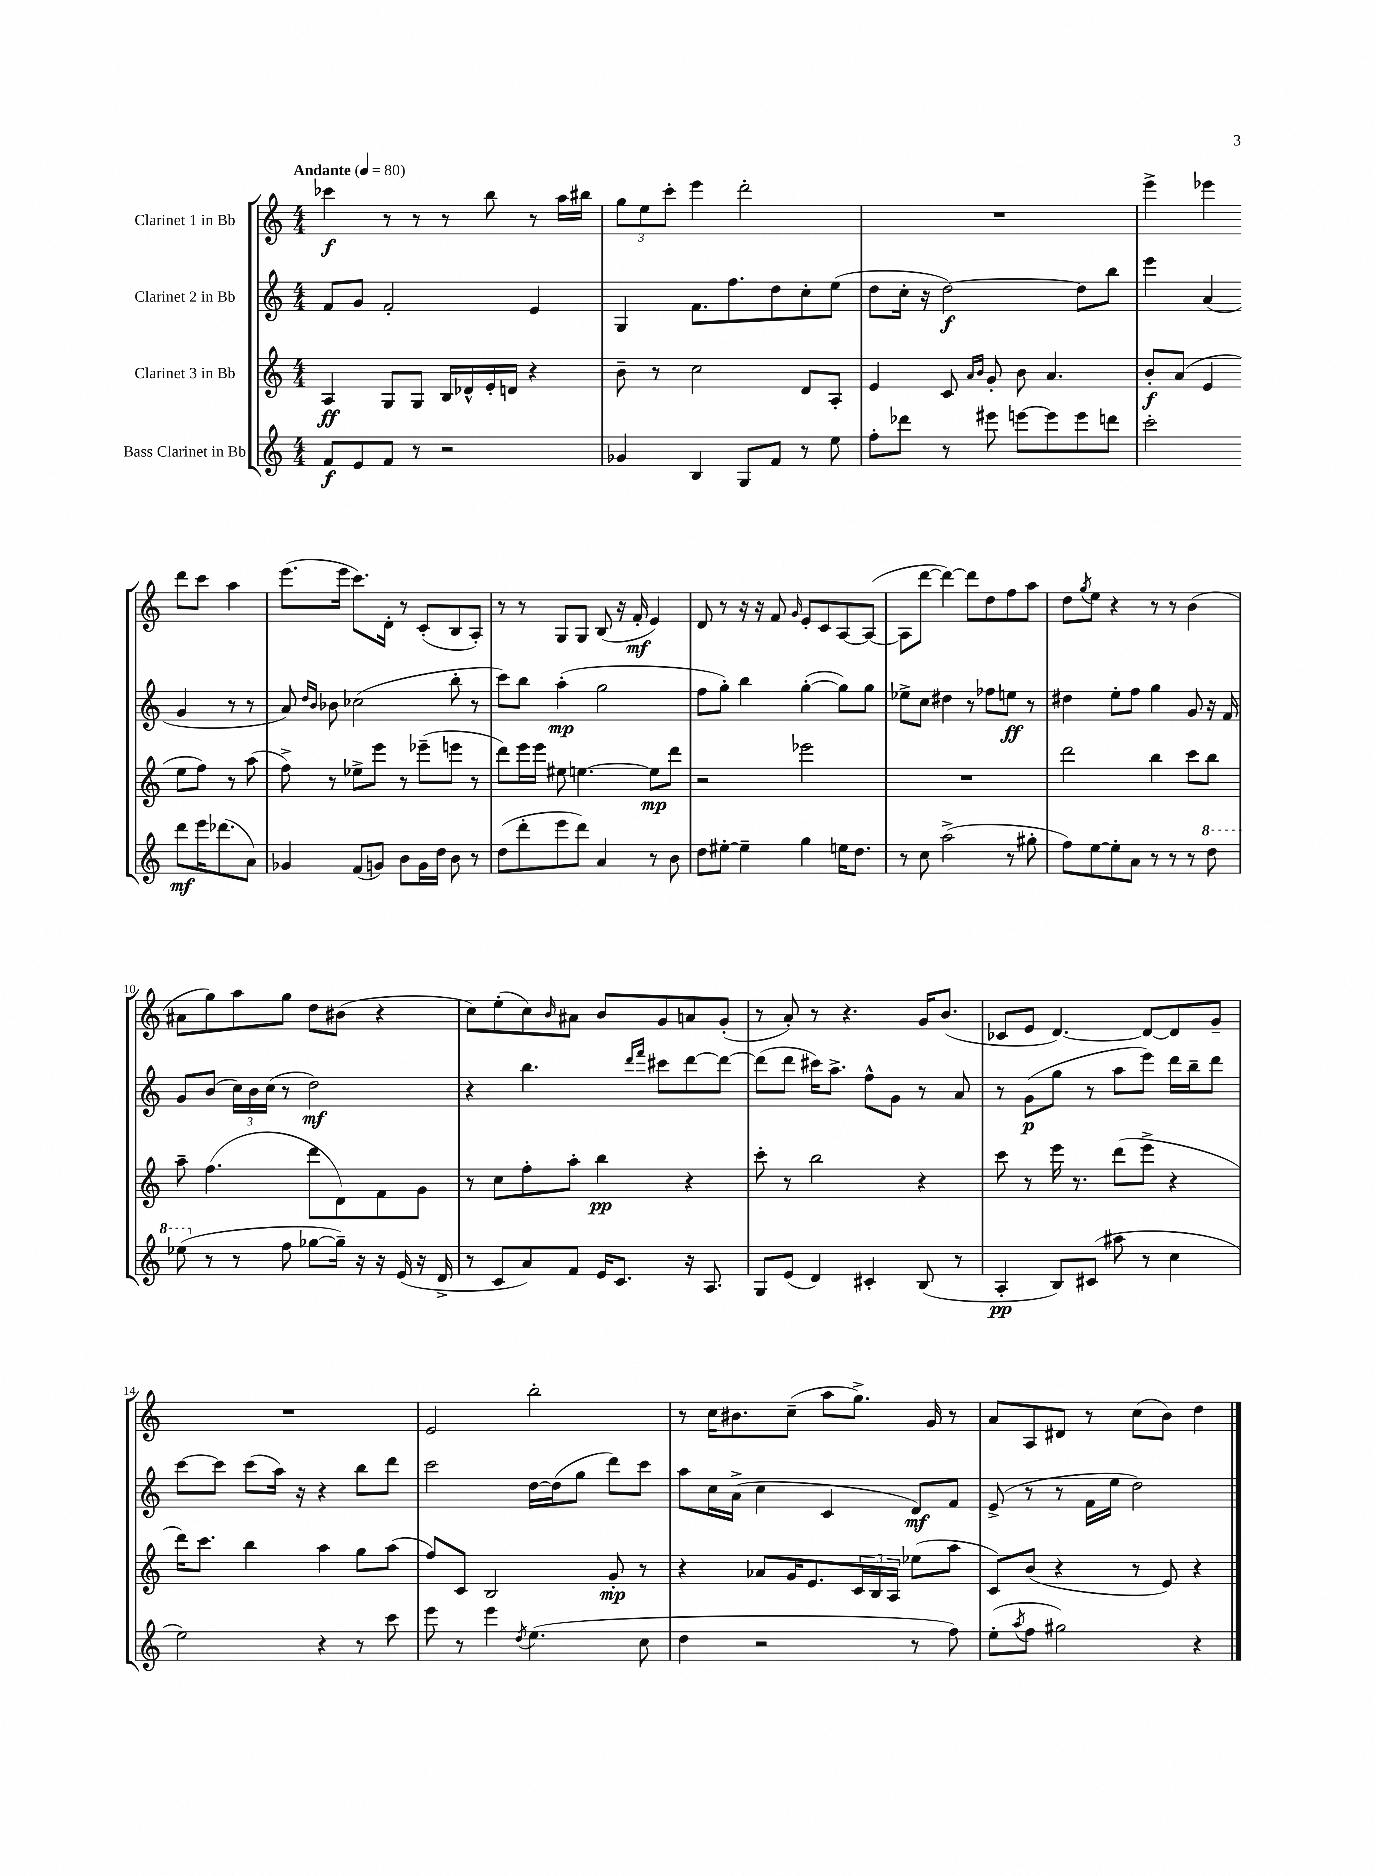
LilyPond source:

<<
\new StaffGroup <<
\new Staff = "s0" \with { instrumentName = "Clarinet 1 in Bb" } {
    \clef treble \key c \major \numericTimeSignature \time 4/4 \tempo "Andante" 4 = 80
    ces'''4\f r8 r8 r8 b''8 r8 a''16 bis''16 |
    \tuplet 3/2 { g''8 e''8 c'''8-. } e'''4 d'''2-. |
    R1 |
    e'''4-> ees'''4 d'''8 c'''8 a''4 |
    e'''8.( e'''16 c'''8.) d'16-. r8 c'8-.( b8 a8-.) |
    r8 r8 g8 g8 b8( r16 f'16-.\mf e'4) |
    d'8 r8 r16 r16 f'8 \grace { g'16 } e'8-. c'8 a8~ a8~( |
    a8 d'''8~ d'''4~) d'''8 d''8 f''8 a''8 |
    d''8 \acciaccatura { g''8 } e''8 r4 r8 r8 b'4( |
    ais'8 g''8) a''8 g''8 d''8 bis'8( r4 |
    c''8) e''8-.( c''8) \grace { b'16 } ais'8 b'8 g'8 a'8 g'8-.( |
    r8 a'8-.) r8 r4. g'16 b'8.( |
    ces'8 e'8 d'4.~) d'8~ d'8 g'8-- |
    R1 |
    e'2 b''2-. |
    r8 c''16 bis'8. c''8--( a''8 g''8.->) g'16 r8 |
    a'8 a8 dis'8 r8 c''8( b'8) d''4 \bar "|." |
}
\new Staff = "s1" \with { instrumentName = "Clarinet 2 in Bb" } {
    \clef treble \key c \major \numericTimeSignature \time 4/4
    f'8 g'8 f'2-. e'4 |
    g4 f'8. f''8. d''8 c''8-. e''8( |
    d''8 c''16-. r16 d''2~\f) d''8 b''8 |
    e'''4 a'4( g'4 r8 r8 |
    a'8) \grace { d''16 b'16 } bes'8 ces''2( b''8-. r8 |
    c'''8) b''8 a''4-.\mp( g''2 |
    f''8 g''8-.) b''4 g''4~-.( g''8) g''8 |
    ees''8-> c''8 dis''4 r8 fes''8 e''8\ff r8 |
    dis''4 e''8-. f''8 g''4 g'8 r16 f'16 |
    g'8 b'8( \tuplet 3/2 { c''16) b'16 c''16( } r8 d''2\mf) |
    r4 b''4. \grace { d'''16 f'''16 } cis'''8 d'''8~ d'''8~ |
    d'''8( d'''8 cis'''16) a''8.-> f''8-^ g'8 r8 a'8 |
    r8 g'8\p( g''8 r8 a''8 e'''8) d'''16 b''16-- d'''8 |
    c'''8~ c'''8 c'''8( a''16) r16 r4 b''8 d'''8 |
    c'''2 d''16~ d''16( g''8 d'''8) c'''8 |
    a''8 c''16 a'16->( c''4 c'4 d'8\mf) f'8 |
    e'8->( r8 r8 f'16 e''16 d''2) \bar "|." |
}
\new Staff = "s2" \with { instrumentName = "Clarinet 3 in Bb" } {
    \clef treble \key c \major \numericTimeSignature \time 4/4
    a4\ff g8 g8 b16 des'16-^ e'16-. d'16 r4 |
    b'8-- r8 c''2 d'8 a8-. |
    e'4 c'8 \grace { a'16 b'16 } g'8-. b'8 a'4. |
    b'8-.\f a'8( e'4 e''8 f''8) r8 a''8( |
    f''8->) r8 ees''8-> e'''8 r8 ees'''8--( e'''8 r8 |
    d'''8) e'''16 e'''16 eis''8 e''4.~ e''8\mp d'''8 |
    r2 ees'''2 |
    R1 |
    d'''2 b''4 c'''8 b''8 |
    a''8-- f''4.( d'''8 d'8) f'8 g'8 |
    r8 c''8 f''8-. a''8-. b''4\pp r4 |
    c'''8-. r8 b''2 r4 |
    c'''8 r8 e'''16 r8. d'''8( e'''8-> r4 |
    d'''16) c'''8. b''4 a''4 g''8 a''8( |
    f''8) c'8 b2 g'8-.\mp r8 |
    r4 aes'8 g'16 e'8. \tuplet 3/2 { c'16 b16 a16 } ees''8( a''8 |
    c'8) b'8( r4 r8 e'8) r4 \bar "|." |
}
\new Staff = "s3" \with { instrumentName = "Bass Clarinet in Bb" } {
    \clef treble \key c \major \numericTimeSignature \time 4/4
    f'8\f e'8 f'8 r8 r2 |
    ges'4 b4 g8 f'8 r8 e''8 |
    f''8-. des'''8 r8 eis'''8 e'''8~ e'''8 e'''8 d'''8 |
    c'''2-. d'''8\mf e'''16 des'''8.( a'8) |
    ges'4 f'8( g'8) b'8 g'16 d''16 b'8 r8 |
    d''8( d'''8-. e'''8 d'''8) a'4 r8 b'8 |
    d''8 eis''8~-. eis''4-- g''4 e''16 d''8. |
    r8 c''8 a''2->( r8 gis''8-. |
    f''8) e''8~ e''8-. a'8 r8 r8 r8 \ottava #1 d'''8 |
    ees'''8( \ottava #0 r8 r8 f''8 ges''8~ ges''16--) r16 r16 e'16( r16 d'16-> |
    r8 c'8 a'8) f'8 e'16 c'8. r16 a8. |
    g8 e'8( d'4) cis'4-. b8( r8 |
    a4-.\pp b8) cis'8( ais''8 r8 c''4 |
    e''2) r4 r8 c'''8 |
    e'''8 r8 e'''4 \acciaccatura { d''8 } e''4.( c''8 |
    d''4 r2 r8 f''8) |
    e''8-.( \acciaccatura { a''8 } f''8 gis''2) r4 \bar "|." |
}
>>
>>
